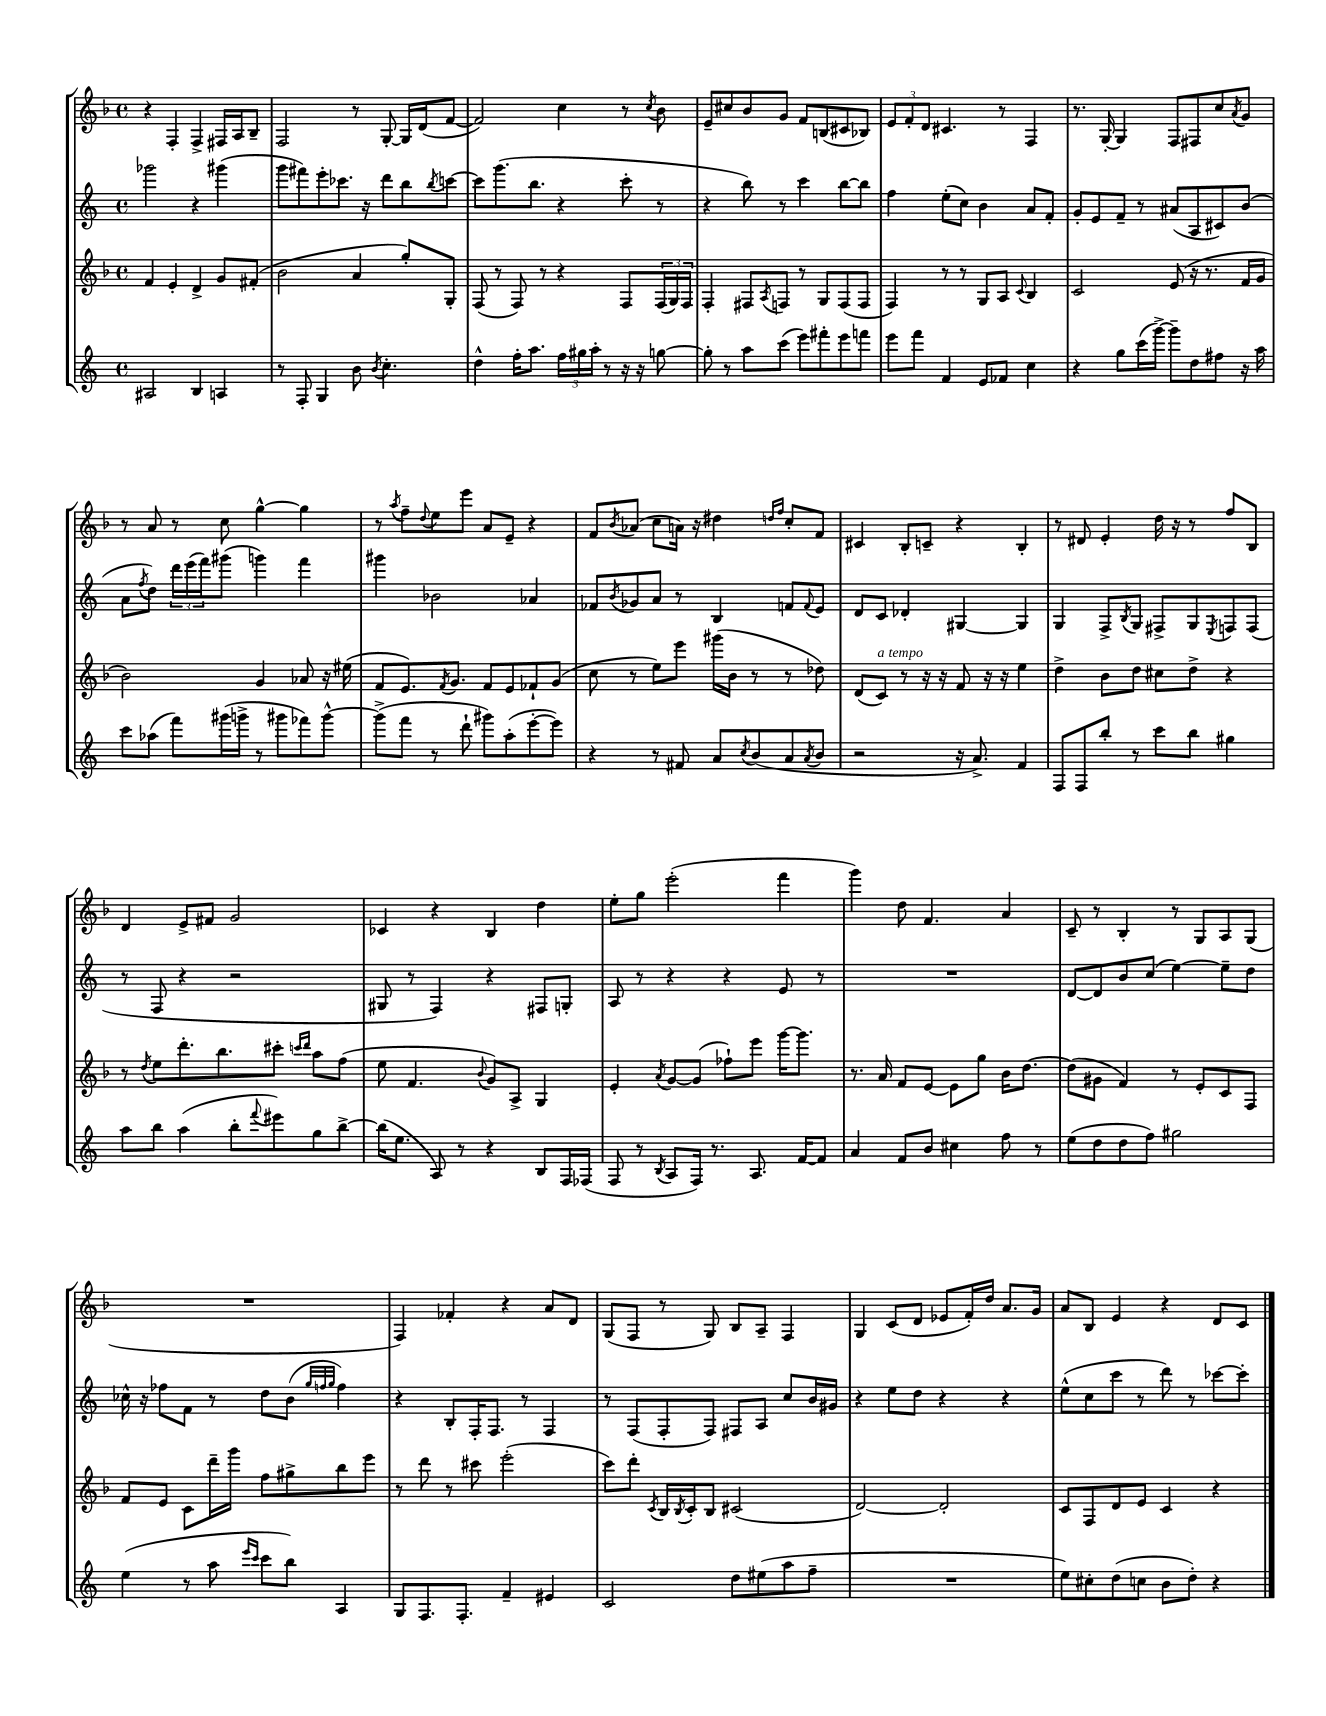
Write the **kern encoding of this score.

**kern	**kern	**kern	**kern
*staff4	*staff3	*staff2	*staff1
*clefG2	*clefG2	*clefG2	*clefG2
*k[]	*k[b-]	*k[]	*k[b-]
*M4/4	*M4/4	*M4/4	*M4/4
*met(c)	*met(c)	*met(c)	*met(c)
2A#	4f	2ggg-	4r
.	4e'	.	4F'
4B	4d^	4r	4F^
4A	8g	(4ggg#	16F#
.	.	.	16A
.	(8f#'	.	8B-~
=	=	=	=
8r	2b-	8ggg	2F
8F'	.	8fff#)	.
4G	.	8eee'	.
.	.	8.ccc-	.
8b	4a	.	8r
.	.	16r	.
8qb	.	.	.
4.cc'	.	8ddd	[8G'
.	8gg')	8bb	16G]
.	.	.	(16d
.	.	8qbb	.
.	8G'	[8ccc	[8f
=	=	=	=
4dd^^	(8F	8ccc]	2f])
.	8r	(8.ggg	.
16ff'	8F)	.	.
8.aa	.	8.bb	.
.	8r	.	.
24ff	4r	4r	4cc
24gg#	.	.	.
24aa'	.	.	.
8r	.	.	.
16r	8F	8ccc'	8r
16r	.	.	.
.	.	.	8qcc
[8gg	(24F	8r	8b-
.	24G)	.	.
.	24F	.	.
=	=	=	=
8gg']	4F'	4r	8e~
8r	.	.	8cc#
8aa	8F#	8bb)	8b-
.	8qA	.	.
(8ccc	8F	8r	8g
8eee)	8r	4ccc	8f
8fff#'	8G	.	(8B
8eee	(8F	[8bb	8c#
8fff	8F	8bb]	8B-)
=	=	=	=
8eee	4F)	4ff	12e
.	.	.	12f'
8fff	.	.	.
.	.	.	12d
4f	8r	(8ee'	4.c#
.	8r	8cc)	.
8e	8G	4b	.
8f-	8A	.	8r
.	8qqc	.	.
4cc	4B-	8a	4F
.	.	8f'	.
=	=	=	=
4r	2c	8g'	8.r
.	.	8e	.
.	.	.	[16G'
8gg	.	8f~	4G]
(16ccc	.	8r	.
[16ggg^)	.	.	.
8ggg~]	(8e	(8a#	8F
8dd	16r	8A	8F#
.	8.r	.	.
8ff#	.	8c#)	8cc
.	.	.	8qa
16r	16f	(8b	8g
16aa	16g	.	.
=	=	=	=
8ccc	2b-)	8a	8r
.	.	8qff	.
(8aa-	.	8dd)	8a
8fff)	.	24ddd	8r
.	.	(24eee	.
.	.	24fff)	.
(16ggg#	.	(8ggg#	8cc
16ggg^	.	.	.
8r	4g	4ggg)	[4gg^^
8ggg#	.	.	.
8fff-)	8a-	4fff	4gg]
[8ggg#^^	16r	.	.
.	(16ee#	.	.
=	=	=	=
(8ggg#^]	8f	4ggg#	8r
.	.	.	8qaa
8fff	8.e)	.	8ff~
.	.	.	8qqdd
8r	.	2b-	8ee
.	8qf	.	.
.	8.g	.	.
8ddd`	.	.	8eee
8ggg#)	8f	.	8a
(8aa'	8e	.	8e~
[8eee'	8f-`	4a-	4r
8eee])	(8g	.	.
=	=	=	=
4r	8cc	8f-	8f
.	.	8qb	8qb-
.	8r	8g-	(8a-
8r	8ee)	8a	8cc
8f#	8eee	8r	16a)
.	.	.	16r
8a	(16ggg#	4B	4dd#
.	16b-	.	.
8qcc	.	.	.
(8b	8r	.	.
.	.	.	16qqdd
.	.	.	16qqff
8a	8r	8f	8cc'
8qa	.	8qqf	.
8b	8dd-)	8e	8f
=	=	=	=
2r	(8d	8d	4c#
.	8c)	8c	.
.	8r	4d-'	8B-'
.	16r	.	8c~
.	16r	.	.
16r	8f	[4G#	4r
8.a^)	.	.	.
.	16r	.	.
.	16r	.	.
4f	4ee	4G#]	4B-'
=	=	=	=
8F	4dd^	4G	8r
8F	.	.	8d#
8bb'	8b-	8F^	4e'
.	.	8qB	.
8r	8dd	8G	.
8ccc	8cc#	8F#^	16dd
.	.	.	16r
8bb	8dd^	8G	8r
.	.	8qE	.
4gg#	4r	8F	8ff
.	.	(8F	8B-
=	=	=	=
8aa	8r	8r	4d
.	8qdd	.	.
8bb	8ee	8F	.
(4aa	8.ddd'	4r	8e^
.	.	.	8f#
.	8.bb-	.	.
8bb'	.	2r	2g
8qqfff	.	.	.
8eee#)	8ccc#'	.	.
.	16qqccc	.	.
.	16qqddd	.	.
8gg	8aa	.	.
[8bb^	(8ff	.	.
=	=	=	=
(16bb]	8ee	8G#	4c-
8.ee	.	.	.
.	4.f	8r	.
8A)	.	4F)	4r
8r	.	.	.
.	8qqb-	.	.
4r	8g)	4r	4B-
.	8A^	.	.
8B	4G	8F#	4dd
16F	.	8G'	.
(16F-	.	.	.
=	=	=	=
8F	4e'	8A	8ee'
8r	.	8r	8gg
8qB	8qa	.	.
8A	[8g	4r	(2eee'
16F)	(8g]	.	.
8.r	.	.	.
.	8ff-`)	4r	.
8.A	8eee	.	.
.	[16ggg	8e	4fff
[16f	8.ggg]	.	.
8f]	.	8r	.
=	=	=	=
4a	8.r	1r	4ggg)
.	16a	.	.
8f	8f	.	8dd
8b	[8e	.	4.f
4cc#	8e]	.	.
.	8gg	.	.
8ff	16b-	.	4a
.	[8.dd	.	.
8r	.	.	.
=	=	=	=
(8ee	(8dd]	[8d	8c~
8dd	8g#	8d]	8r
8dd	4f)	8b	4B-'
8ff)	.	(8cc	.
2gg#	8r	[4ee)	8r
.	8e'	.	8G
.	8c	8ee~]	8A
.	8F	8dd	(8G
=	=	=	=
(4ee	8f	16cc-^^	1r
.	.	16r	.
.	8e	8ff-	.
8r	8c	8f	.
8aa	16ddd~	8r	.
.	16ggg	.	.
16qqeee	.	.	.
16qqccc	.	.	.
8ccc	8ff	8dd	.
8bb)	8gg#^	(8b	.
.	.	32qqgg	.
.	.	32qqff	.
.	.	32qqgg	.
4A	8bb-	4ff)	.
.	8eee	.	.
=	=	=	=
8G	8r	4r	4F)
8.F	8ddd	.	.
.	8r	8B'	4f-'
8.F'	.	.	.
.	8ccc#	16F'	.
.	.	8.F	.
4f~	(2eee'	.	4r
.	.	8r	.
4e#	.	4F	8a
.	.	.	8d
=	=	=	=
2c	8ccc)	8r	(8G
.	8ddd'	(8F	8F
.	8qc	.	.
.	16B-	8F'	8r
.	8qB-	.	.
.	16c'	.	.
.	8B-	8F)	8G)
8dd	(2c#	8F#	8B-
(8ee#	.	8A	8A~
8aa	.	8cc	4F
8ff~	.	16b	.
.	.	16g#	.
=	=	=	=
1r	[2d)	4r	4G
.	.	8ee	(8c
.	.	8dd	8d
.	2d']	4r	8e-
.	.	.	16f')
.	.	.	16dd
.	.	4r	8.a
.	.	.	16g
=	=	=	=
8ee)	8c	(8ee^^	8a
8cc#'	8F	8cc	8B-
(8dd	8d	8ccc	4e
8cc	8e	8r	.
8b	4c	8ddd)	4r
8dd')	.	8r	.
4r	4r	[8ccc-	8d
.	.	8ccc-']	8c
==	==	==	==
*-	*-	*-	*-
